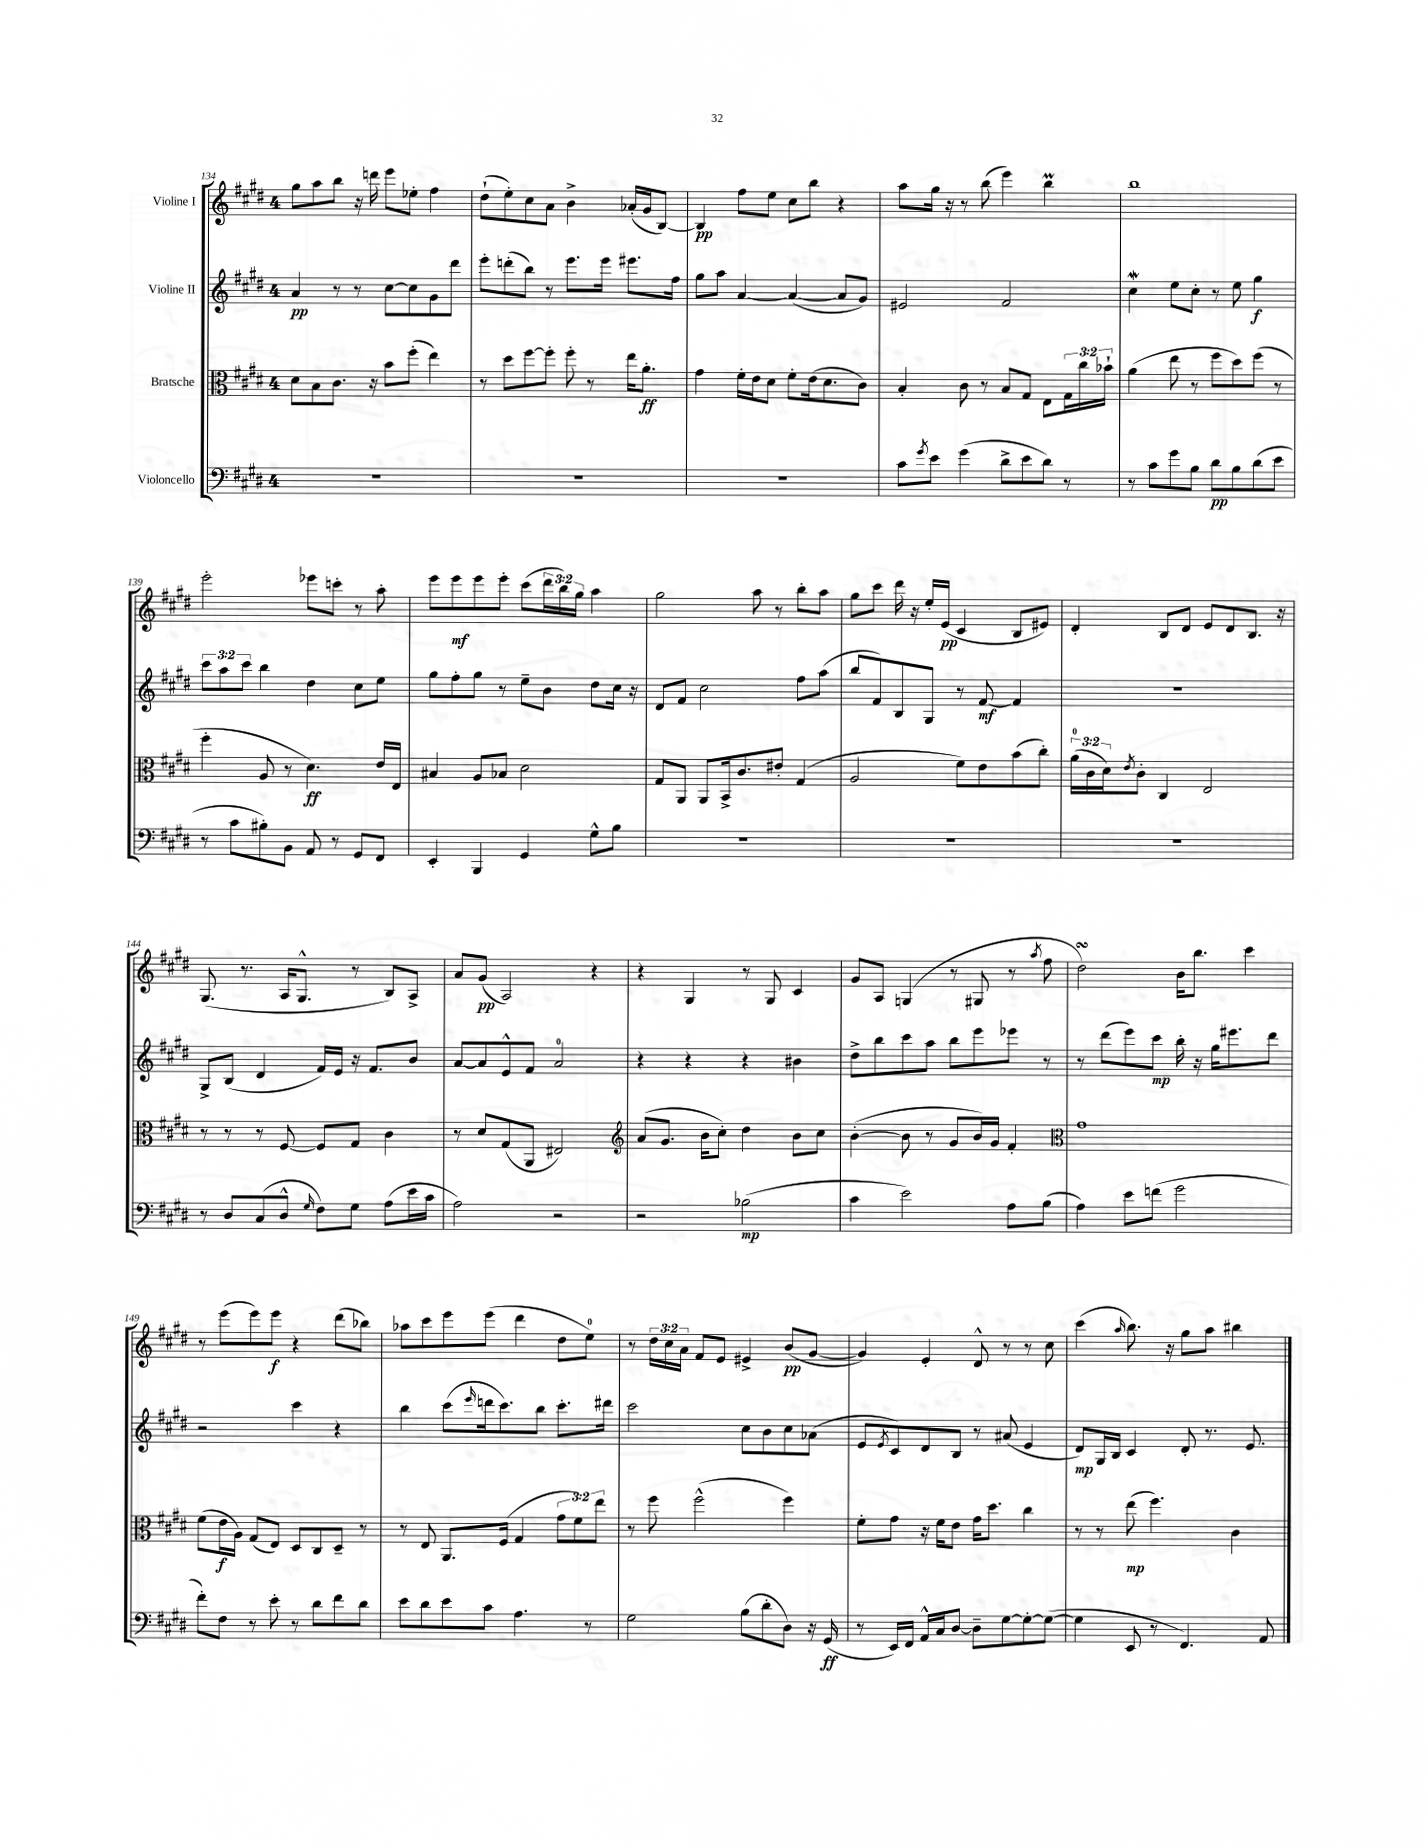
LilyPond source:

<<
\new StaffGroup <<
\new Staff = "s0" \with { instrumentName = "Violine I" } {
    \clef treble \key e \major \once \override Staff.TimeSignature.style = #'single-digit \time 4/4 \override Staff.TupletNumber.text = #tuplet-number::calc-fraction-text
    gis''8 a''8 b''8 r16 d'''16 e'''8 ees''8-. fis''4 |
    dis''8-!( e''8-.) cis''8 a'8 b'4-> aes'16-.( gis'16 b8~) |
    b4\pp fis''8 e''8 cis''8 b''8 r4 |
    a''8 gis''16 r16 r8 b''8( e'''4) b''4\prall |
    b''1 |
    e'''2-. ees'''8 c'''8-. r8 a''8-. |
    e'''8 e'''8\mf e'''8 e'''8-. cis'''8( \tuplet 3/2 { dis'''16 b''16) gis''16 } a''4 |
    gis''2 a''8 r8 b''8-. a''8 |
    gis''8 cis'''8 dis'''16 r16 e''16-. e'16\pp( cis'4 b8 eis'8) |
    dis'4-. b8 dis'8 e'8 dis'8 b8. r16 |
    gis8.( r8. a16 gis8.-^ r8 b8) a8-> |
    a'8 gis'8\pp( a2) r4 |
    r4 gis4 r8 gis8 cis'4 |
    gis'8 a8 g4( r8 gis8 r8 \acciaccatura { a''8 } fis''8 |
    dis''2\turn) b'16 b''8. cis'''4 |
    r8 e'''8( e'''8) e'''8\f r4 dis'''8( bes''8) |
    aes''8 cis'''8 e'''8 e'''8( dis'''4 dis''8 e''8-0) |
    r8 \tuplet 3/2 { dis''16 cis''16 a'16 } fis'8 e'8 eis'4-> b'8\pp( gis'8~ |
    gis'4) e'4-. dis'8-^ r8 r8 cis''8 |
    cis'''4( \grace { a''16 } b''8.) r16 gis''8 a''8 bis''4 \bar "|." |
}
\new Staff = "s1" \with { instrumentName = "Violine II" } {
    \clef treble \key e \major \once \override Staff.TimeSignature.style = #'single-digit \time 4/4 \override Staff.TupletNumber.text = #tuplet-number::calc-fraction-text
    a'4\pp r8 r8 cis''8~ cis''8 gis'8 dis'''8 |
    e'''8-. d'''8-.( b''8) r8 e'''8. e'''16 eis'''8. fis''16 |
    gis''8 a''8 a'4~ a'4~( a'8 gis'8) |
    eis'2 fis'2 |
    cis''4\mordent e''8 cis''8-. r8 e''8 gis''4\f |
    \tuplet 3/2 { cis'''8 a''8 cis'''8 } b''4 dis''4 cis''8 e''8 |
    gis''8 fis''8-. gis''8 r8 e''8-- b'8 dis''8 cis''16 r16 |
    dis'8 fis'8 cis''2 fis''8 a''8( |
    b''8 fis'8) b8 gis8 r8 fis'8~\mf fis'4 |
    r1 |
    gis8-> b8( dis'4 fis'16) e'16 r16 fis'8. b'8 |
    a'8~ a'8 e'8-^ fis'8 a'2-0 |
    r4 r4 r4 bis'4 |
    dis''8-> b''8 cis'''8 a''8 b''8 e'''8 ees'''8 r8 |
    r8 dis'''8( e'''8) cis'''8\mp b''16-. r16 gis''16 eis'''8. dis'''8 |
    r2 cis'''4 r4 |
    b''4 cis'''8( \grace { e'''16 } d'''16 cis'''8.) b''8 cis'''8.-. dis'''16 |
    cis'''2 cis''8 b'8 cis''8 aes'8( |
    e'8 \acciaccatura { e'8 } cis'8) dis'8 b8 r8 ais'8( e'4 |
    dis'8\mp) gis16 b16 cis'4 dis'8-. r8. e'8. \bar "|." |
}
\new Staff = "s2" \with { instrumentName = "Bratsche" } {
    \clef alto \key e \major \once \override Staff.TimeSignature.style = #'single-digit \time 4/4 \override Staff.TupletNumber.text = #tuplet-number::calc-fraction-text
    dis'8 b8 cis'8. r16 b'8 fis''8-.( e''4) |
    r8 dis''8 fis''8~ fis''8-. fis''8-. r8 e''16 a'8.-.\ff |
    gis'4 fis'16-. e'16 dis'8 fis'8-. e'16( dis'8. cis'8) |
    b4-. cis'8 r8 b8 gis8 e8 \tuplet 3/2 { gis16 cis''16 bes'16-! } |
    a'4( e''8 r8 fis''8 dis''8) fis''8( r8 |
    fis''4-. a8 r8 dis'4.\ff) e'16 e16 |
    bis4 a8 bes8 dis'2 |
    gis8 a,8 a,8 b,16-> cis'8. eis'8-. gis4( |
    a2 fis'8) e'8 b'8( cis''8-.) |
    \tuplet 3/2 { a'16-0( cis'16 dis'16) } \acciaccatura { e'8 } cis'8-. cis4 e2 |
    r8 r8 r8 fis8~ fis8 gis8 cis'4 |
    r8 dis'8 gis8( a,8 eis2) |
    \clef treble a'8( gis'8. b'16 cis''8-.) dis''4 b'8 cis''8 |
    b'4~-.( b'8 r8 gis'8 b'16) gis'16 fis'4-. |
    \clef alto gis'1 |
    fis'8( e'16\f a16) gis8( e8) dis8 cis8 dis8-- r8 |
    r8 e8 a,8. fis16( gis4 \tuplet 3/2 { gis'8 fis'8) e''8 } |
    r8 fis''8 fis''2-^( fis''4) |
    fis'8-. gis'8 r16 fis'16 e'8 gis'16 dis''8. cis''4 |
    r8 r8 e''8\mp( fis''4.) cis'4 \bar "|." |
}
\new Staff = "s3" \with { instrumentName = "Violoncello" } {
    \clef bass \key e \major \once \override Staff.TimeSignature.style = #'single-digit \time 4/4
    R1 |
    R1 |
    R1 |
    cis'8 \acciaccatura { gis'8 } e'8 gis'4( dis'8-> e'8 dis'8) r8 |
    r8 cis'8 gis'8 b8 dis'8\pp b8 dis'8( e'8 |
    r8 cis'8 bis8-.) b,8 a,8 r8 gis,8 fis,8 |
    e,4-. b,,4 gis,4 gis8-^ b8 |
    R1 |
    R1 |
    R1 |
    r8 dis8 cis8( dis8-^ \grace { gis16 } fis8) gis8 a8( e'16 cis'16 |
    a2) r2 |
    r2 bes2\mp( |
    cis'4 e'2) a8 b8( |
    a4) e'8 f'8( gis'2 |
    fis'8-.) fis8 r8 e'8-. r8 dis'8 fis'8 dis'8 |
    e'8 dis'8 e'8 cis'8 a4. r8 |
    gis2 b8( dis'8-. dis8) r16 gis,16\ff( |
    r8 e,16) fis,16 a,16-^ cis16 dis8~ dis8-- gis8~ gis8~-. gis8~( |
    gis4 e,8 r8 fis,4.) a,8 \bar "|." |
}
>>
>>
\layout { \context { \Score currentBarNumber = #134 } }
